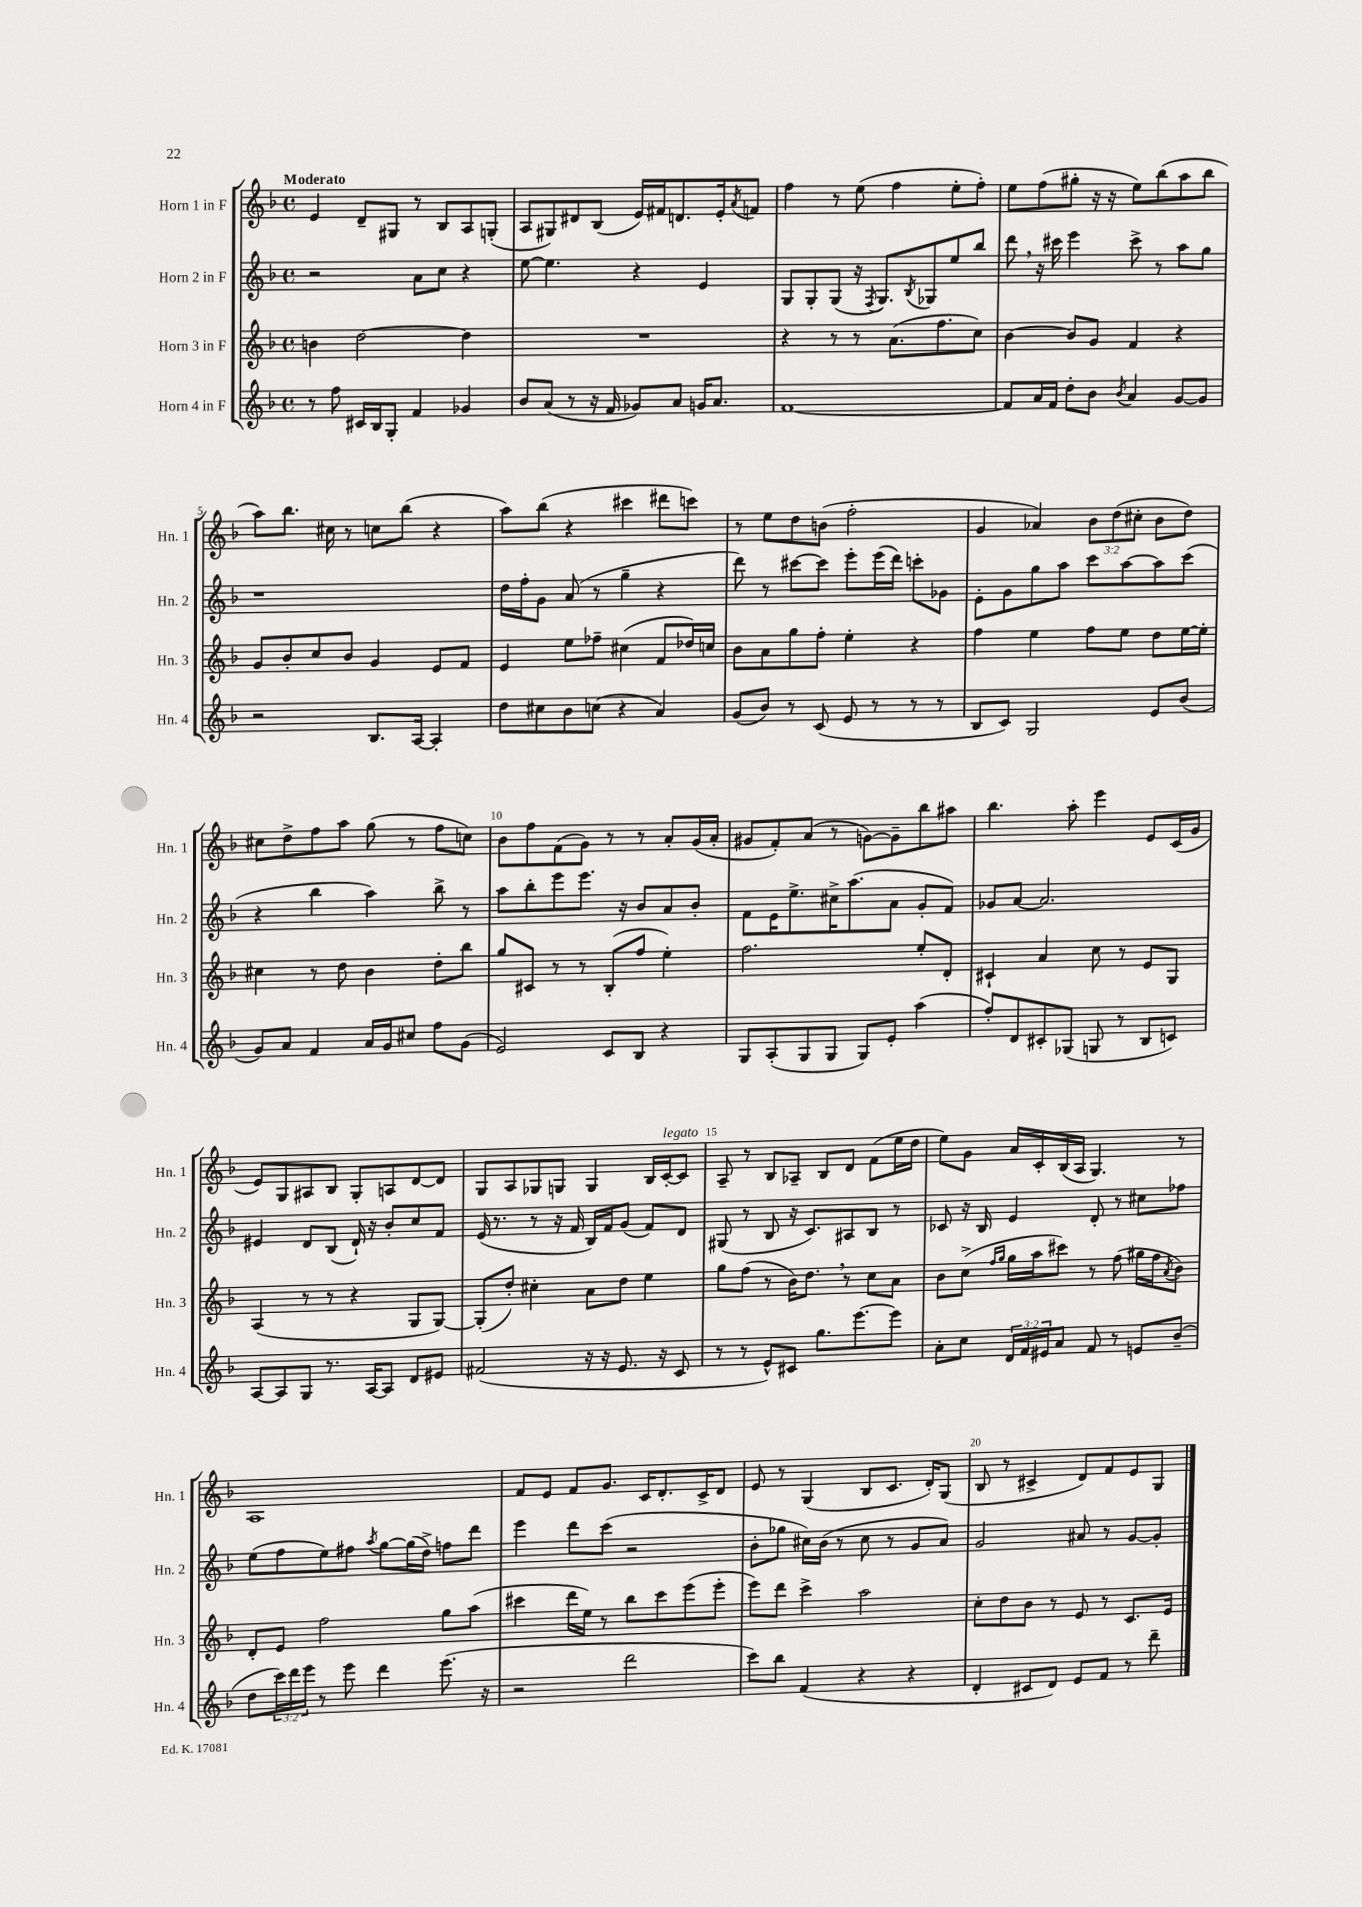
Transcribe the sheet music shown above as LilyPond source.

<<
\new StaffGroup <<
\new Staff = "s0" \with { instrumentName = "Horn 1 in F" shortInstrumentName = "Hn. 1" } {
    \clef treble \key f \major \defaultTimeSignature \time 4/4 \override Staff.TupletNumber.text = #tuplet-number::calc-fraction-text \tempo "Moderato"
    e'4 d'8-- gis8 r8 bes8 a8 g8-.( |
    a8 gis8) dis'8 bes8( e'16) fis'16 d'8. e'16-. \acciaccatura { a'8 } f'8 |
    f''4 r8 e''8( f''4 e''8-. f''8-.) |
    e''8 f''8( gis''8-. r16 r16 e''8) bes''8( a''8 bes''8 |
    a''8) bes''8. cis''16 r8 c''8 bes''8( r4 |
    a''8) bes''8( r4 cis'''4 dis'''8 c'''8) |
    r8 e''8 d''8 b'8( f''2-. |
    g'4 aes'4) \tuplet 3/2 { bes'8 d''8( cis''8-. } bes'8 d''8) |
    cis''8 d''8-> f''8 a''8 g''8( r8 f''8 c''8) |
    bes'8 f''8 f'8( g'8) r8 r8 a'8-. g'16( a'16-. |
    gis'8 f'8-.) a'8( r8 g'8~) g'8-- bes''8 ais''8 |
    bes''4. a''8-. e'''4 e'8 c'16( g'16 |
    e'8) g8 ais8 bes8 g8-. a8 d'8~ d'8 |
    g8 a8 ges8 g8 g4 bes16 c'16~-.^\markup { \italic "legato" } c'8 |
    a8-- r8 bes8 aes8-- bes8 d'8 f'8( e''16 d''16 |
    e''8) g'8 a'16 c'16-. bes16( a16 g4.) r8 |
    a1 |
    f'8 e'8 f'8 g'8. c'16 d'8.-. c'16-> d'8 |
    e'8 r8 g4( bes8 c'8. d'16-.) g8( |
    bes8 r8 cis'4-> d'8) f'8 e'8 g8 \bar "|." |
}
\new Staff = "s1" \with { instrumentName = "Horn 2 in F" shortInstrumentName = "Hn. 2" } {
    \clef treble \key f \major \defaultTimeSignature \time 4/4
    r2 a'8 c''8 r4 |
    e''8~ e''4. r4 e'4 |
    g8 g8-. g8( r16 \acciaccatura { f8 } g8.) \acciaccatura { bes8 } ges8 e''8 bes''8 |
    d'''8 \breathe r16 cis'''16 e'''4 cis'''8-> r8 a''8 g''8 |
    r1 |
    d''16 f''16-. g'8 a'8( r8 g''4-- r4 |
    d'''8) r8 cis'''8~ cis'''8 e'''8-. e'''16( d'''16) c'''8-. ges'8 |
    e'8-. g'8 g''8 a''8 c'''8 a''8~ a''8 c'''8( |
    r4 bes''4 a''4) bes''8-> r8 |
    a''8 bes''8-. e'''8 e'''8. r16 bes'8 a'8 bes'8-. |
    f'8 e'16 e''8.-> cis''16-> a''8.( a'8 g'8-. f'8) |
    ges'8 a'8~ a'2. |
    eis'4 d'8 bes8( d'16-!) r16 bes'8-. c''8 f'8 |
    e'16( r8. r8 r16 f'16 bes16) f'16 g'8( f'8) d'8 |
    gis8( r8 bes8 r16 c'8.) ais8 bes8 r8 |
    ces'8 r16 bes16 e'4 d'8-. r8 cis''8 fes''8 |
    e''8( f''8 e''8) fis''8 \acciaccatura { a''8 } g''8~ g''16( d''16->) f''8 d'''8 |
    e'''4 d'''8 c'''8( r2 |
    bes'8-. ges''8 cis''16) bes'16( r8 cis''8 r8 g'8 a'8) |
    g'2 ais'8 r8 g'8~ g'8-. \bar "|." |
}
\new Staff = "s2" \with { instrumentName = "Horn 3 in F" shortInstrumentName = "Hn. 3" } {
    \clef treble \key f \major \defaultTimeSignature \time 4/4
    b'4 d''2~ d''4 |
    R1 |
    r4 r8 r8 a'8.( f''8. c''8) |
    bes'4~ bes'8 g'8 f'4 r4 |
    g'8 bes'8-. c''8 bes'8 g'4 e'8 f'8 |
    e'4 e''8 fes''8-- cis''4( f'8 des''16) c''16 |
    bes'8 a'8 g''8 f''8-. e''4-. r4 |
    f''4 e''4 f''8 e''8 d''8 e''16~ e''16-. |
    cis''4 r8 d''8 bes'4 d''8-. bes''8 |
    g''8 cis'8 r8 r8 bes8-.( f''8 e''4-.) |
    f''2. e''8-. d'8-. |
    cis'4-! a'4 c''8 r8 e'8 g8 |
    a4( r8 r8 r4 g8 g8~) |
    g8-.( d''8-.) cis''4-. a'8 d''8 e''4 |
    g''8 f''8( r8 bes'16) d''8. \breathe r8 c''8 a'8 |
    bes'8 c''8->( \grace { f''16 g''16 } g''16 a''16 cis'''8) r8 f''8( gis''16 f''16 \acciaccatura { a'8 } bes'8) |
    d'8-. e'8 f''2 g''8 a''8( |
    cis'''4 d'''16 e''16) r8 bes''8 cis'''8 e'''8( e'''8-. |
    e'''8) d'''8 c'''4-> a''2 |
    c''8-. d''8 bes'8 r8 e'8 r8 c'8. e'16 \bar "|." |
}
\new Staff = "s3" \with { instrumentName = "Horn 4 in F" shortInstrumentName = "Hn. 4" } {
    \clef treble \key f \major \defaultTimeSignature \time 4/4 \override Staff.TupletNumber.text = #tuplet-number::calc-fraction-text
    r8 f''8 cis'16 bes16 g8-. f'4 ges'4 |
    bes'8 a'8( r8 r16 f'16 ges'8) a'8 g'16 a'8. |
    f'1~ |
    f'8 a'16 f'16 d''8-. bes'8 \acciaccatura { bes'8 } a'4 g'8~ g'8 |
    r2 bes8. a16~ a4-. |
    d''8 cis''8 bes'8 c''8( r4 a'4) |
    g'8( bes'8) r8 c'8( e'8 r8 r8 r8 |
    bes8 c'8) g2 e'8 bes'8( |
    g'8) a'8 f'4 a'16 g'16 cis''8 f''8 g'8( |
    e'2) c'8 bes8 r4 |
    g8 a8-.( g8 g8 g8) e'8-. a''4( |
    f''8-.) d'8 cis'8-. ges8( g8 r8 bes8 c'8) |
    a8~ a8 g8 r8. a16~ a8 d'8 eis'8 |
    fis'2( r16 r16 e'8. r16 c'8 |
    r8 r8 e'8-^) cis'8 g''8. e'''8.~ e'''8 |
    a'8-. c''8 \tuplet 3/2 { d'16 f'16 eis'16 } a'8 f'8 r8 e'8 bes'8--( |
    d''8 \tuplet 3/2 { c'''16) d'''16 e'''16 } r8 e'''8 d'''4 e'''8.( r16 |
    r2 d'''2 |
    c'''8) bes''8 f'4( r4 r4 |
    d'4-. cis'8 d'8) e'8 f'8 r8 d'''8-- \bar "|." |
}
>>
>>
\layout { \context { \Score \override BarNumber.break-visibility = ##(#f #t #t) barNumberVisibility = #(every-nth-bar-number-visible 5) } }
